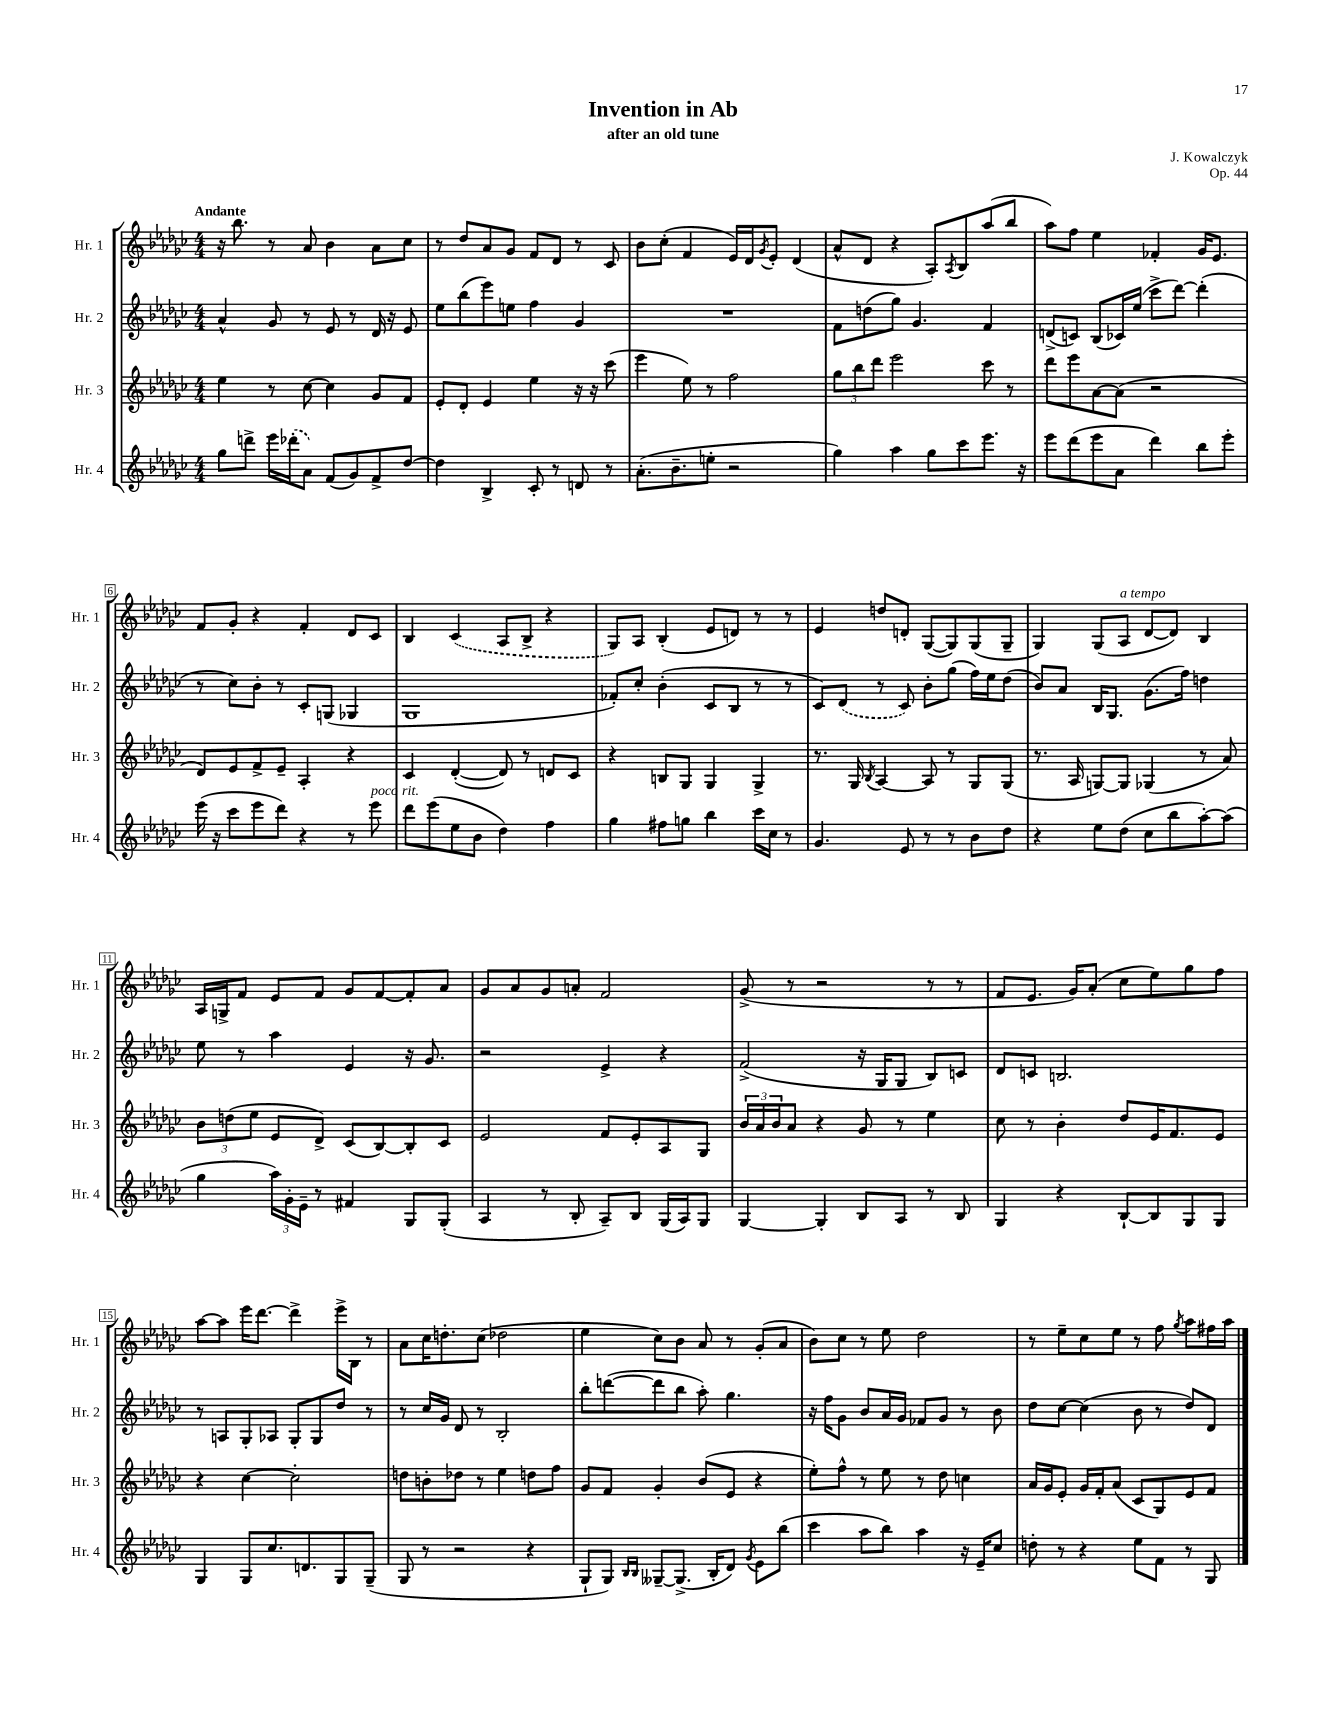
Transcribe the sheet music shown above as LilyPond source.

\header { title = "Invention in Ab" composer = "J. Kowalczyk" subtitle = "after an old tune" opus = "Op. 44" }
<<
\new StaffGroup <<
\new Staff = "s0" \with { instrumentName = "Hr. 1" shortInstrumentName = "Hr. 1" } {
    \clef treble \key ges \major \numericTimeSignature \time 4/4 \tempo "Andante"
    r16 bes''8. r8 aes'8 bes'4 aes'8 ces''8 |
    r8 des''8 aes'8 ges'8 f'8 des'8 r8 ces'8 |
    bes'8 ces''8-.( f'4 ees'16) des'16 \acciaccatura { ges'8 } ees'8-. des'4( |
    aes'8-^ des'8 r4 aes8-.) \acciaccatura { aes8 } bes8 aes''8( bes''8 |
    aes''8) f''8 ees''4 fes'4-. ges'16 ees'8. |
    f'8 ges'8-. r4 f'4-. des'8 ces'8 |
    bes4 \once \slurDashed ces'4( aes8 bes8-> r4 |
    ges8) aes8 bes4-.( ees'8 d'8) r8 r8 |
    ees'4 d''8 d'8-. ges8~( ges8) ges8( ges8-- |
    ges4) ges8( aes8^\markup { \italic "a tempo" } des'8~ des'8) bes4 |
    aes16 g16-> f'8 ees'8 f'8 ges'8 f'8~ f'8-. aes'8 |
    ges'8 aes'8 ges'8 a'8-. f'2 |
    ges'8->( r8 r2 r8 r8 |
    f'8 ees'8. ges'16) aes'8-.( ces''8 ees''8) ges''8 f''8 |
    aes''8~ aes''8 ees'''16 des'''8.~ des'''4-> ees'''16-> bes16 r8 |
    aes'8 ces''16 d''8.-. ces''8( des''2 |
    ees''4 ces''8) bes'8 aes'8 r8 ges'8-.( aes'8 |
    bes'8) ces''8 r8 ees''8 des''2 |
    r8 ees''8-- ces''8 ees''8 r8 f''8 \acciaccatura { ges''8 } aes''8 fis''16 aes''16 \bar "|." |
}
\new Staff = "s1" \with { instrumentName = "Hr. 2" shortInstrumentName = "Hr. 2" } {
    \clef treble \key ges \major \numericTimeSignature \time 4/4
    aes'4-^ ges'8 r8 ees'8 r8 des'16 r16 ees'8 |
    ees''8 bes''8( ees'''8) e''8 f''4 ges'4 |
    R1 |
    f'8 d''8( ges''8) ges'4. f'4 |
    d'8->( c'8) bes8( ces'16) ees''16( ces'''8-> des'''8~) des'''4-.( |
    r8 ces''8) bes'8-. r8 ces'8-. g8( ges4 |
    ges1 |
    fes'8-.) ces''8-. bes'4-.( ces'8 bes8 r8 r8 |
    ces'8) \once \slurDashed des'8( r8 ces'8) bes'8-. ges''8( f''16) ees''16 des''8( |
    bes'8) aes'8 bes16 ges8. ges'8.( f''16) d''4 |
    ees''8 r8 aes''4 ees'4 r16 ges'8. |
    r2 ees'4-> r4 |
    f'2->( r16 ges16 ges8 bes8) c'8 |
    des'8 c'8 b2. |
    r8 a8 ges8-. aes8 ges8-. ges8 des''8 r8 |
    r8 ces''16 ges'16 des'8 r8 bes2-. |
    bes''8-. d'''8~( d'''8 bes''8 aes''8-.) ges''4. |
    r16 f''16 ges'8 bes'8 aes'16 ges'16 fes'8 ges'8 r8 bes'8 |
    des''8 ces''8~ ces''4( bes'8 r8 des''8) des'8 \bar "|." |
}
\new Staff = "s2" \with { instrumentName = "Hr. 3" shortInstrumentName = "Hr. 3" } {
    \clef treble \key ges \major \numericTimeSignature \time 4/4
    ees''4 r8 ces''8~ ces''4 ges'8 f'8 |
    ees'8-. des'8-. ees'4 ees''4 r16 r16 ces'''8( |
    ees'''4 ees''8) r8 f''2 |
    \tuplet 3/2 { ges''8 bes''8 des'''8 } ees'''2 ces'''8 r8 |
    des'''8 ees'''8 aes'8~ aes'8( r2 |
    des'8) ees'8 f'8-> ees'8-- aes4-. r4 |
    ces'4 des'4~-.( des'8) r8 d'8 ces'8 |
    r4 b8 ges8 ges4 ges4-> |
    r8. ges16 \acciaccatura { bes8 } aes4~ aes8 r8 ges8 ges8( |
    r8. aes16 g8~) g8 ges4( r8 aes'8) |
    \tuplet 3/2 { bes'8 d''8( ees''8 } ees'8 des'8->) ces'8( bes8~) bes8-. ces'8 |
    ees'2 f'8 ees'8-. aes8 ges8 |
    \tuplet 3/2 { bes'16 aes'16 bes'16 } aes'8 r4 ges'8 r8 ees''4 |
    ces''8 r8 bes'4-. des''8 ees'16 f'8. ees'8 |
    r4 ces''4~ ces''2-. |
    d''8 b'8-. des''8 r8 ees''4 d''8 f''8 |
    ges'8 f'8 ges'4-. bes'8( ees'8 r4 |
    ees''8-.) f''8-^ r8 ees''8 r8 des''8 c''4 |
    aes'16 ges'16 ees'8-. ges'16 f'16-. aes'8( ces'8 ges8) ees'8 f'8 \bar "|." |
}
\new Staff = "s3" \with { instrumentName = "Hr. 4" shortInstrumentName = "Hr. 4" } {
    \clef treble \key ges \major \numericTimeSignature \time 4/4
    ges''8 d'''8-> ees'''16 \once \slurDashed des'''16-.( aes'8) f'8( ges'8) f'8-> des''8~ |
    des''4 bes4-> ces'8-. r8 d'8 r8 |
    aes'8.-.( bes'8.-- e''8-. r2 |
    ges''4) aes''4 ges''8 ces'''8 ees'''8. r16 |
    ees'''8 des'''8( ees'''8 aes'8 des'''4) bes''8 ees'''8-. |
    ees'''16( r16 ces'''8 ees'''8 des'''8) r4 r8 ees'''8^\markup { \italic "poco rit." } |
    des'''8 ees'''8( ees''8 bes'8 des''4) f''4 |
    ges''4 fis''8 g''8 bes''4 ces'''16 ces''16 r8 |
    ges'4. ees'8 r8 r8 bes'8 des''8 |
    r4 ees''8 des''8( ces''8 bes''8 aes''8~-.) aes''8( |
    ges''4 \tuplet 3/2 { aes''16) ges'16-. ees'16-- } r8 fis'4 ges8 ges8-.( |
    aes4 r8 bes8-. aes8--) bes8 ges16( aes16) ges8 |
    ges4~ ges4-. bes8 aes8 r8 bes8 |
    ges4 r4 bes8~-! bes8 ges8 ges8 |
    ges4 ges8 ces''8. d'8. ges8 ges8--( |
    ges8 r8 r2 r4 |
    ges8-! ges8) \grace { bes16 bes16 } geses8~-- geses8.->( bes16-. des'8) \acciaccatura { ges'8 } ees'8 bes''8( |
    ces'''4 aes''8 bes''8) aes''4 r16 ees'16-- ces''8 |
    d''8-. r8 r4 ees''8 f'8 r8 ges8 \bar "|." |
}
>>
>>
\layout { \context { \Score \override BarNumber.stencil = #(make-stencil-boxer 0.1 0.3 ly:text-interface::print) } }
